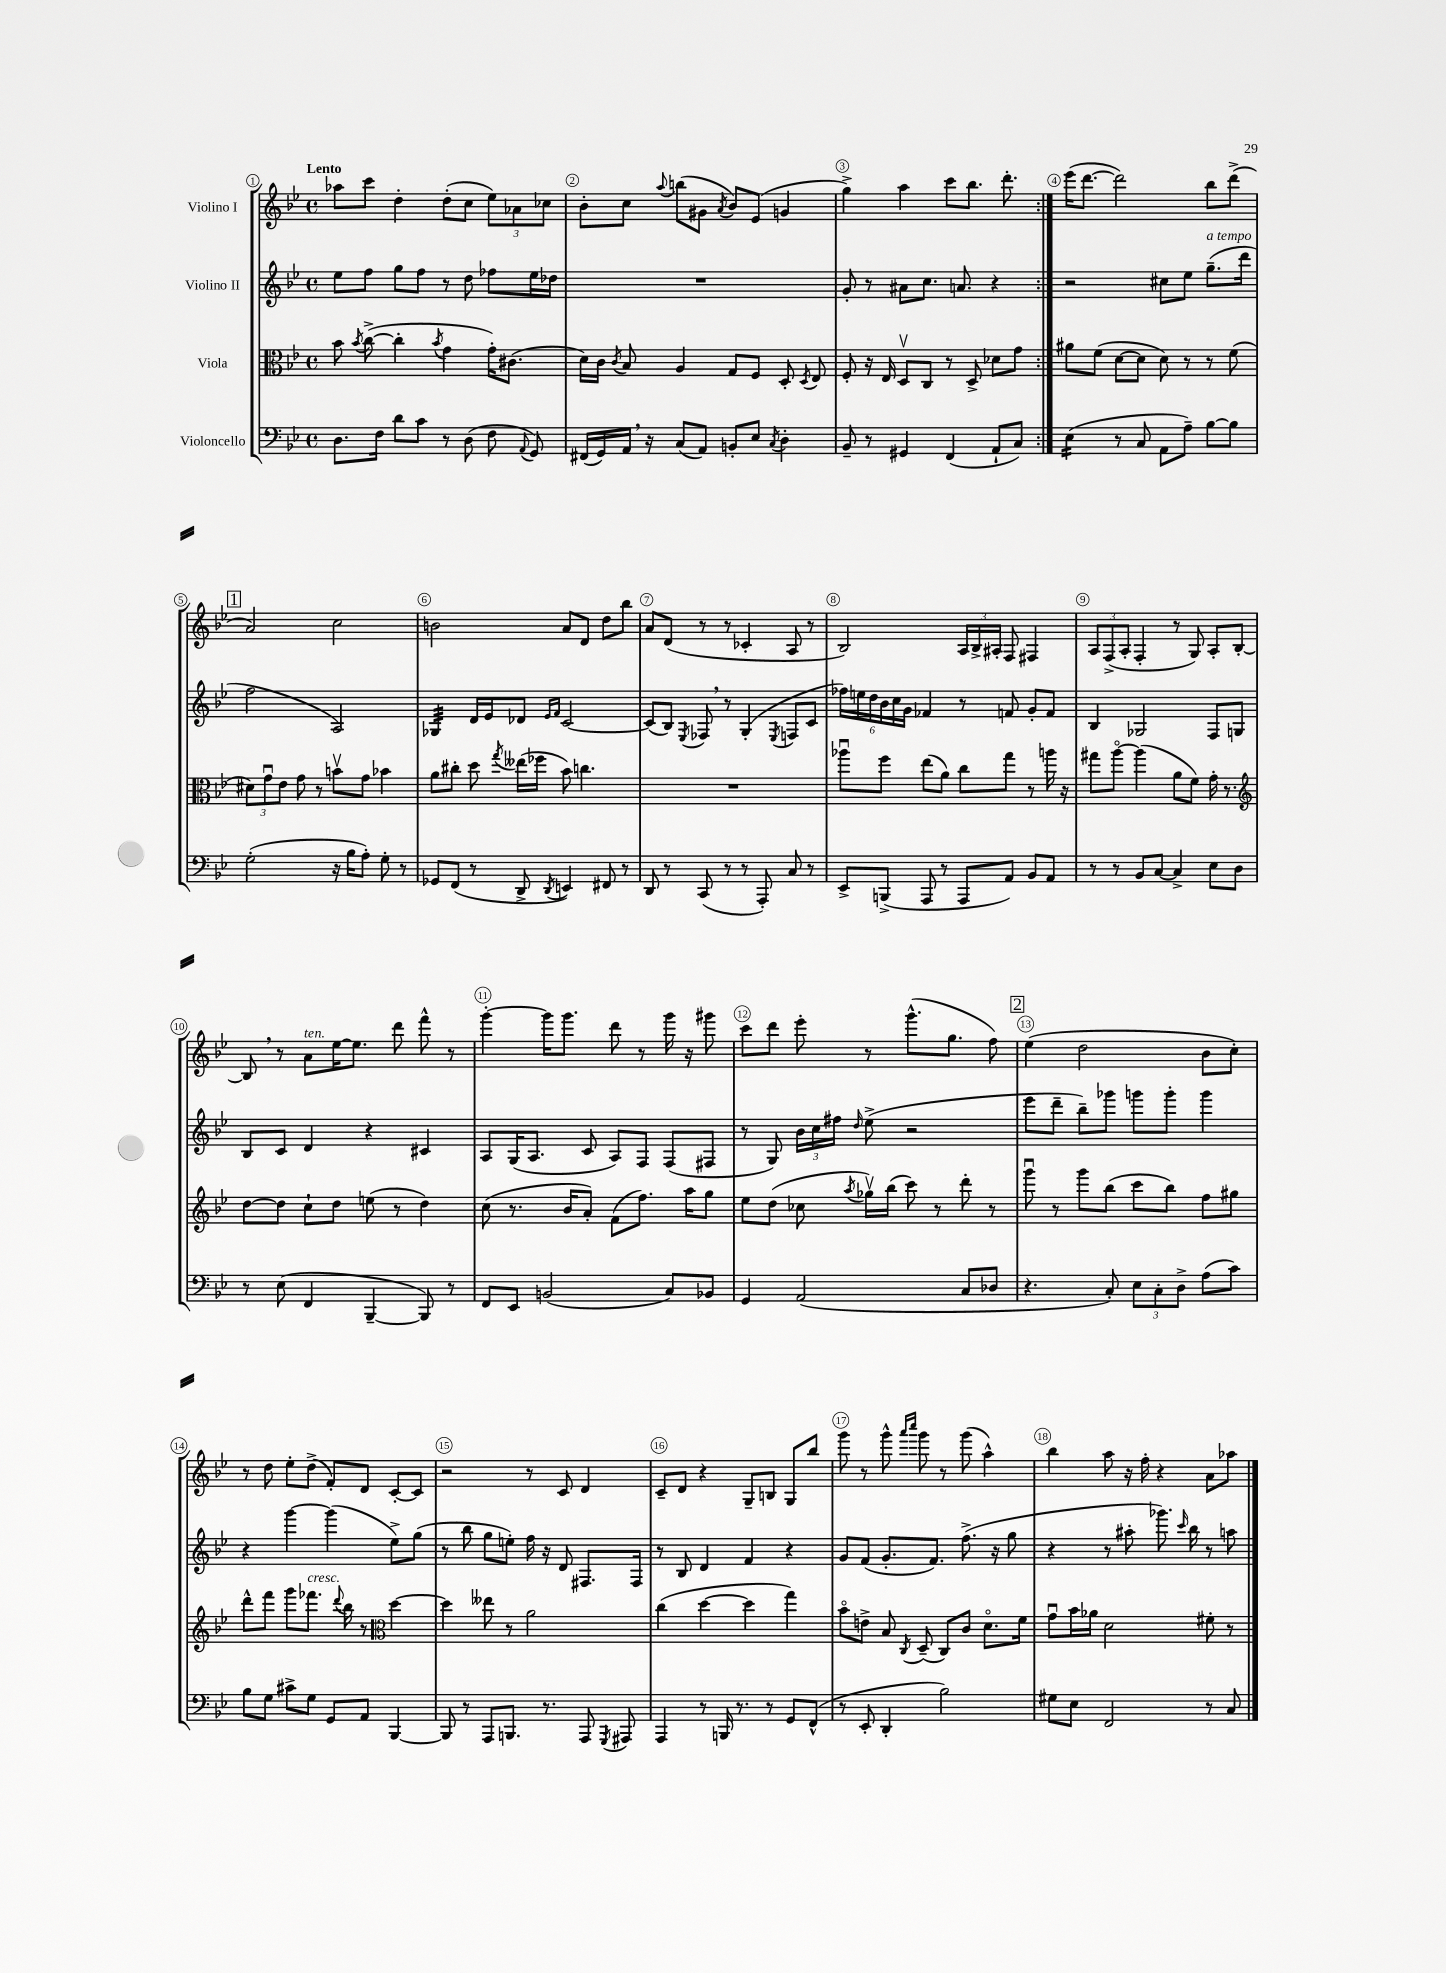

**kern	**kern	**kern	**kern
*staff4	*staff3	*staff2	*staff1
*clefF4	*clefC3	*clefG2	*clefG2
*k[b-e-]	*k[b-e-]	*k[b-e-]	*k[b-e-]
*M4/4	*M4/4	*M4/4	*M4/4
*met(c)	*met(c)	*met(c)	*met(c)
8.D	8b-	8ee-	8aa-
.	8qb-	.	.
.	([8cc^	8ff	8ccc
16F	.	.	.
8d	4cc']	8gg	4dd'
8c	.	8ff	.
.	8qb-	.	.
8r	4g	8r	(8dd'
(8D	.	8dd	8cc
8F	16g')	8ff-	12ee-)
.	(8.c#	.	.
.	.	.	12a-
8qqAA	.	.	.
8GG)	.	16ee-	.
.	.	.	12cc-
.	.	16dd-	.
=	=	=	=
(16FF#	16d)	1r	8b-'
16GG)	16c	.	.
.	8qc	.	.
16AA	8B-	.	8cc
16r	.	.	.
.	.	.	8qqaa
(8C	4A	.	(8bb
8AA)	.	.	8g#
.	.	.	8qa
8BB'	8G	.	8b-)
8E-	8F	.	(8e-
8qC	.	.	.
4D'	8D'	.	4g
.	8qD	.	.
.	8E-	.	.
=	=	=	=
8BB-~	8F'	8g'	4gg^)
8r	16r	8r	.
.	16E-	.	.
4GG#	8Dv	8a#	4aa
.	8C	8.cc	.
(4FF	8r	.	8ccc
.	.	8.a	.
.	8D^	.	8.bb-
8AA`	8d-	4r	.
.	.	.	8.ddd'
8C)	8g	.	.
=:|!	=:|!	=:|!	=:|!
(4E-	8a#	2r	(16eee-
.	.	.	[8.ddd
.	(8f	.	.
8r	[8d	.	2ddd])
8C	8d]	.	.
8AA	8d)	8cc#	.
8A~)	8r	8ee-	.
[8B-	8r	(8.gg~	8bb-
8B-]	(8f	.	(8ddd^
.	.	16ddd	.
=	=	=	=
(2G'	12d#)	2ff	2a)
.	12gu	.	.
.	12e-	.	.
.	8g	.	.
.	8r	.	.
16r	8bv	2A)	2cc
16B-	.	.	.
8A')	8g	.	.
8G'	4b-	.	.
8r	.	.	.
=	=	=	=
8GG-	8a	4G-	2b
(8FF	8cc#'	.	.
8r	8dd	16d	.
.	.	16e-	.
.	8qgg	.	.
8DD^	(16ee--	8d-	.
.	16ff-	.	.
.	.	16qqe-	.
8qDD	.	16qqf	.
4EE)	8b-)	[2c	8a
.	4.cc	.	8d
8FF#	.	.	8dd
8r	.	.	8bb-
=	=	=	=
8DD	1r	(8c]	8a
8r	.	8B-)	(8d
.	.	8qE-	.
(8CC	.	8F-	8r
8r	.	8r	8r
8r	.	(4G'	4c-'
8AAA')	.	.	.
.	.	8qE-	.
8C	.	8F	8A
8r	.	8c	8r
=	=	=	=
8EE-^	8aa-u	24ff-)	2B-)
.	.	24ee	.
.	.	24dd	.
(8BBB^	8ff	24b-	.
.	.	24cc	.
.	.	24g	.
8AAA	(8ee-	4f-	.
8r	8a)	.	.
8AAA	8cc	8r	24A
.	.	.	24B-^
.	.	.	24A#'
8AA)	8gg	8f	8F
8BB-	8r	8g'	4F#
8AA	16aa	8f	.
.	16r	.	.
=	=	=	=
8r	8gg#	4B-	12A
.	.	.	(12F^
8r	[8aao	.	.
.	.	.	12A'
8BB-	(4aa]	2G-	4F'
[8C	.	.	.
4C^]	8a	.	8r
.	8f)	.	8G)
8E-	16g'	8F	8A'
.	8.r	.	.
8D	.	8G	[8B-'
=	=	=	=
*	*clefG2	*	*
8r	[8dd	8B-	8B-]
(8E-	8dd]	8c	8r
4FF	8cc`	4d	8a
.	8dd	.	[16ee-
.	.	.	8.ee-]
[4BBB-~	(8ee	4r	.
.	8r	.	8ddd
8BBB-])	4dd)	4c#	8fff^^
8r	.	.	8r
=	=	=	=
8FF	(8cc	8A	[4ggg'
8EE-	8.r	(16G	.
.	.	8.A	.
(2BB	.	.	16ggg]
.	16b-	.	8.ggg
.	8a')	8c	.
.	(8f	8A)	8ddd
.	8.ff)	8F	8r
8C)	.	(8F	16ggg
.	16aa	.	16r
8BB-	8gg	8F#	8ggg#
=	=	=	=
4GG	8ee-	8r	8ccc
.	(8dd	8G)	8ddd
(2AA	8cc-	24b-	8eee-'
.	.	24cc	.
.	.	24ff#	.
.	8qaa	16qqdd	.
.	16gg-v)	(8ee-^	8r
.	(16bb-	.	.
.	8ccc)	2r	(8.ggg^^
.	8r	.	.
.	.	.	8.gg
8C	8ddd'	.	.
8D-	8r	.	8ff)
=	=	=	=
4.r	8gggu	8eee-	(4ee-
.	8r	8ddd~	.
.	8ggg	8bb-~)	2dd
8C')	(8bb-	8ggg-	.
12E-	8ccc	8ggg	.
12C'	.	.	.
.	8bb-)	8ggg'	.
12D^	.	.	.
(8A	8ff	4ggg	8b-
8c)	8gg#	.	8cc')
=	=	=	=
8B-	8ddd^^	4r	8r
8G	8fff	.	8dd
8c#^	8ggg	[4ggg	8ee-'
8G	8.fff-	.	(8dd^
8GG	.	(4ggg]	8f')
.	8qqddd	.	.
.	16bb-	.	.
8AA	8r	.	8d
*	*clefC3	*	*
[4BBB-	[4dd	8ee-^)	[8c'
.	.	(8gg	8c]
=	=	=	=
8BBB-]	4dd]	8r	2r
8r	.	8bb-	.
8AAA	8ee--	8gg	.
8.BBB	8r	8ee')	.
.	2a	16ff	8r
8.r	.	16r	.
.	.	8d	8c
8AAA	.	8.F#	4d
8qGGG	.	.	.
8AAA#	.	.	.
.	.	16F#	.
=	=	=	=
4AAA	(4cc	8r	8c~
.	.	8B-	8d
8r	[4dd	4d	4r
16BBB	.	.	.
8.r	.	.	.
.	4dd]	4f	8G~
8r	.	.	8B
8GG	4gg)	4r	8G
(8FF^^	.	.	8bb-
=	=	=	=
8r	8b-o	8g	8ggg
8EE-'	8e^	(8f	8r
4DD'	8B-	8.g'	8ggg^^
.	.	.	16qqaaa
.	8qC	.	16qqcccc
.	(8D~	.	8ggg
.	.	8.f)	.
2B-)	8C)	.	8r
.	8c	(8.ff^	(8ggg
.	8.do	.	4aa^^)
.	.	16r	.
.	.	8gg	.
.	16f	.	.
=	=	=	=
8G#	8gu	4r	4bb-
8E-	16b-	.	.
.	16a-	.	.
2FF	2d	8r	8aa
.	.	8aa#'	16r
.	.	.	16ff'
.	.	8.ggg-)	4r
.	.	16qqccc	.
.	.	16bb-	.
8r	8f#'	8r	8a
8C	8r	8aa	8aa-
==	==	==	==
*-	*-	*-	*-
